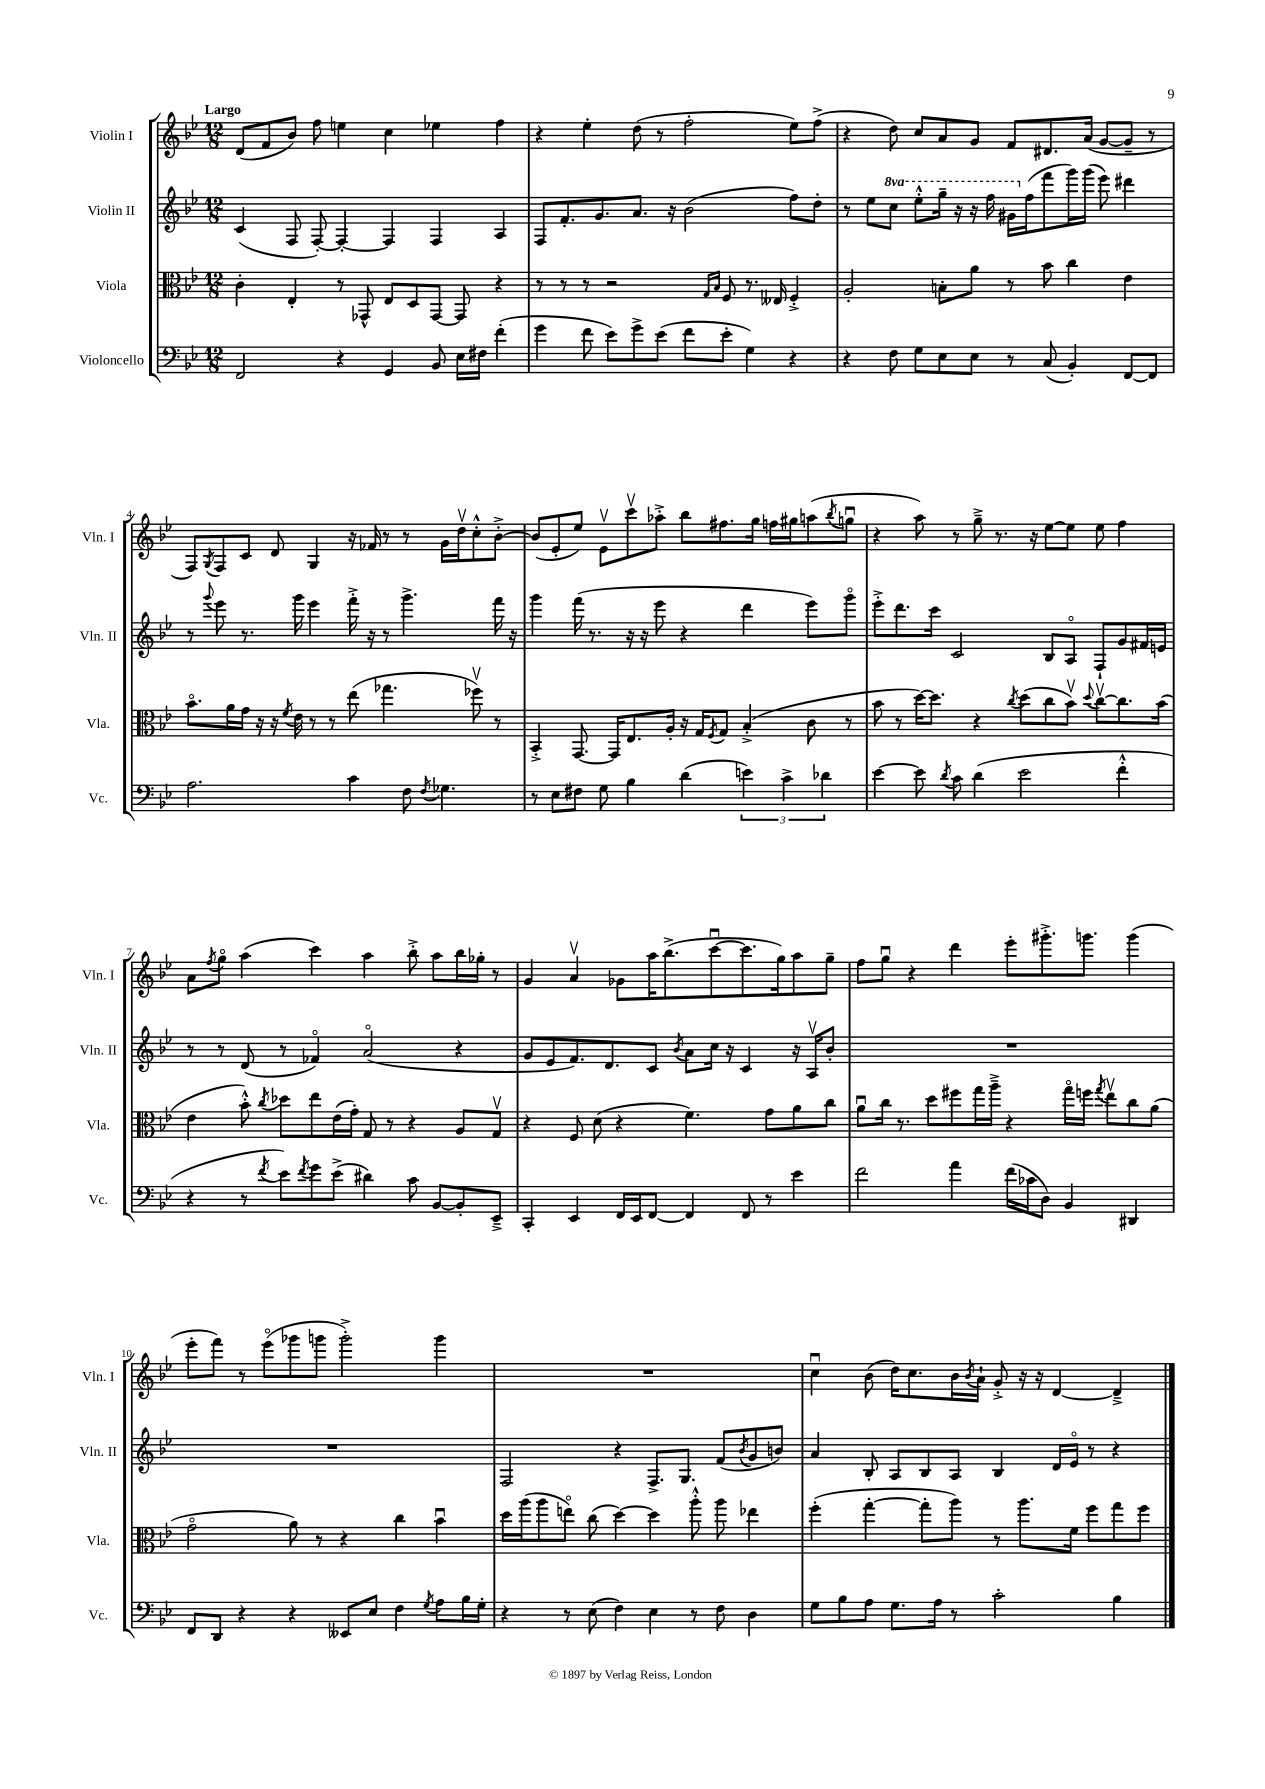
<<
\new StaffGroup <<
\new Staff = "s0" \with { instrumentName = "Violin I" shortInstrumentName = "Vln. I" } {
    \clef treble \key bes \major \numericTimeSignature \time 12/8 \tempo "Largo"
    d'8( f'8 bes'8) f''8 e''4 c''4 ees''4 f''4 |
    r4 ees''4-. d''8( r8 f''2-. ees''8) f''8->( |
    r4 d''8) c''8 a'8 g'8 f'8 dis'8. a'16( g'8~ g'8-- r8 |
    f8) \acciaccatura { g8 } f8 c'8 d'8 g4 r16 fes'16 r8 r8 g'16 d''16\upbow c''8-.-^ bes'8~-.-> |
    bes'8( ees'8-. ees''8) ees'8\upbow c'''8\upbow aes''8-.-> bes''8 fis''8. g''16 f''16 gis''16 a''8( \acciaccatura { bes''8 } g''8\downbow |
    r4 a''8) r8 g''8---> r8. r16 ees''8~ ees''8 ees''8 f''4 |
    a'8 \acciaccatura { f''8 } g''8\flageolet a''4( c'''4) a''4 bes''8-.-> a''8 bes''16 ges''16-. r8 |
    g'4 a'4\upbow ges'8 a''16 bes''8.->( c'''8~\downbow c'''8. g''16) a''8 g''8-- |
    f''8 g''8\downbow r4 d'''4 ees'''8-. gis'''8.-.-> g'''8. g'''4( |
    ees'''8-. f'''8) r8 ees'''8\flageolet( ges'''8 g'''8 g'''2-.->) g'''4 |
    R1. |
    c''4\downbow bes'8( d''16) c''8. bes'16 \acciaccatura { bes'8 } a'16-! g'8-.-> r16 r16 d'4~ d'4---> \bar "|." |
}
\new Staff = "s1" \with { instrumentName = "Violin II" shortInstrumentName = "Vln. II" } {
    \clef treble \key bes \major \numericTimeSignature \time 12/8 \set Staff.ottavationMarkups = #ottavation-simple-ordinals
    c'4( f8 f8~-.) f4~-. f4 f4 a4 |
    f8 f'8.-. g'8. a'8. r16 bes'2( f''8) d''8-. |
    r8 ees''8 \ottava #1 c'''8 ees'''8-.-^ g'''16-- r16 r16 f'''16 gis''16 \ottava #0 f''16( f'''8 g'''16) g'''16( ees'''8) dis'''4 |
    r8 \appoggiatura { g'''8 } ees'''8 r8. g'''16 ees'''4 f'''16-.-> r16 r8 g'''4.-> f'''16 r16 |
    g'''4 f'''16( r8. r16 r16 ees'''8 r4 d'''4 ees'''8) g'''8\flageolet |
    ees'''8-.-> d'''8. c'''16 c'2 bes8 a8\flageolet f8-! g'8 fis'16 e'16 |
    r8 r8 d'8( r8 fes'4\flageolet) a'2\flageolet( r4 |
    g'8 ees'8 f'8.) d'8. c'8 \acciaccatura { bes'8 } a'8 c''16 r16 c'4 r16 a16\upbow bes'8-. |
    R1. |
    R1. |
    f2 r4 f8.-> g8. f'8( \acciaccatura { bes'8 } g'8 b'8) |
    a'4 bes8-. a8 bes8 a8 bes4 d'16 ees'16\flageolet r8 r4 \bar "|." |
}
\new Staff = "s2" \with { instrumentName = "Viola" shortInstrumentName = "Vla." } {
    \clef alto \key bes \major \numericTimeSignature \time 12/8
    c'4-. ees4-. r8 ges,8-^ ees8 d8 ges,8~ ges,8 r4 |
    r8 r8 r8 r2 \grace { g16 bes16 } f8 r8. eeses16 f4-.-> |
    a2-. b8-. a'8 r8 bes'8 c''4 ees'4 |
    bes'8.\flageolet a'16 g'16 r16 r16 \acciaccatura { f'8 } ees'16 r8 r8 ees''8( ges''4. fes''8\upbow) r8 |
    bes,4-.-> g,8.~ g,16 ees8. a16-. r16 g16 \acciaccatura { f8 } g8 bes4-.->( c'8 r8 |
    bes'8 r8 d''16~) d''8. r4 \acciaccatura { c''8 } d''8( c''8 bes'8\upbow) \appoggiatura { d''8 } c''8~\upbow c''8. bes'16( |
    ees'4 bes'8-.-^) \acciaccatura { c''8 } des''8 ees''8 ees'16( g'16-.) g8 r8 r4 a8 g8\upbow |
    r4 f8 d'8( r4 f'4.) g'8 a'8 c''8 |
    a'8\downbow c''16 r8. d''8 fis''8 g''16 a''16---> r4 g''16\flageolet f''16 \acciaccatura { g''8 } ees''8\upbow c''8 a'8( |
    g'2\flageolet a'8) r8 r4 c''4 bes'4\downbow |
    d''16 a''16( a''8 e''8\flageolet) c''8( d''4~) d''4 a''8-.-^ a''8 ees''4 |
    f''4-.( g''4~-. g''8-. a''8) r8 a''8. f'16 f''8 g''8 f''8 \bar "|." |
}
\new Staff = "s3" \with { instrumentName = "Violoncello" shortInstrumentName = "Vc." } {
    \clef bass \key bes \major \numericTimeSignature \time 12/8
    f,2 r4 g,4 bes,8 ees16 fis16 f'4-.( |
    g'4 f'8 ees'8) g'8-> ees'8( f'8 ees'8-. g4) r4 |
    r4 f8 g8 ees8 ees8 r8 c8( bes,4-.) f,8~ f,8 |
    a2. c'4 f8 \acciaccatura { f8 } ges4. |
    r8 ees8 fis8 g8 bes4 d'4( \tuplet 3/2 { e'4) c'4-> des'4 } |
    ees'4~ ees'8 \acciaccatura { d'8 } c'8 d'4( ees'2 f'4-.-^ |
    r4 r8 \acciaccatura { f'8 } ees'8) \acciaccatura { f'8 } g'8 ees'8->( dis'4) c'8 bes,8~ bes,8-. ees,8---> |
    c,4-. ees,4 f,16 ees,16 f,8~ f,4 f,8 r8 ees'4 |
    f'2 a'4 f'16( ces'16 d8) bes,4 dis,4 |
    f,8 d,8 r4 r4 eeses,8 ees8 f4 \acciaccatura { g8 } a8 bes16 g16-. |
    r4 r8 ees8( f4) ees4 r8 f8 d4 |
    g8 bes8 a8 g8. a16 r8 c'2-. bes4 \bar "|." |
}
>>
>>
